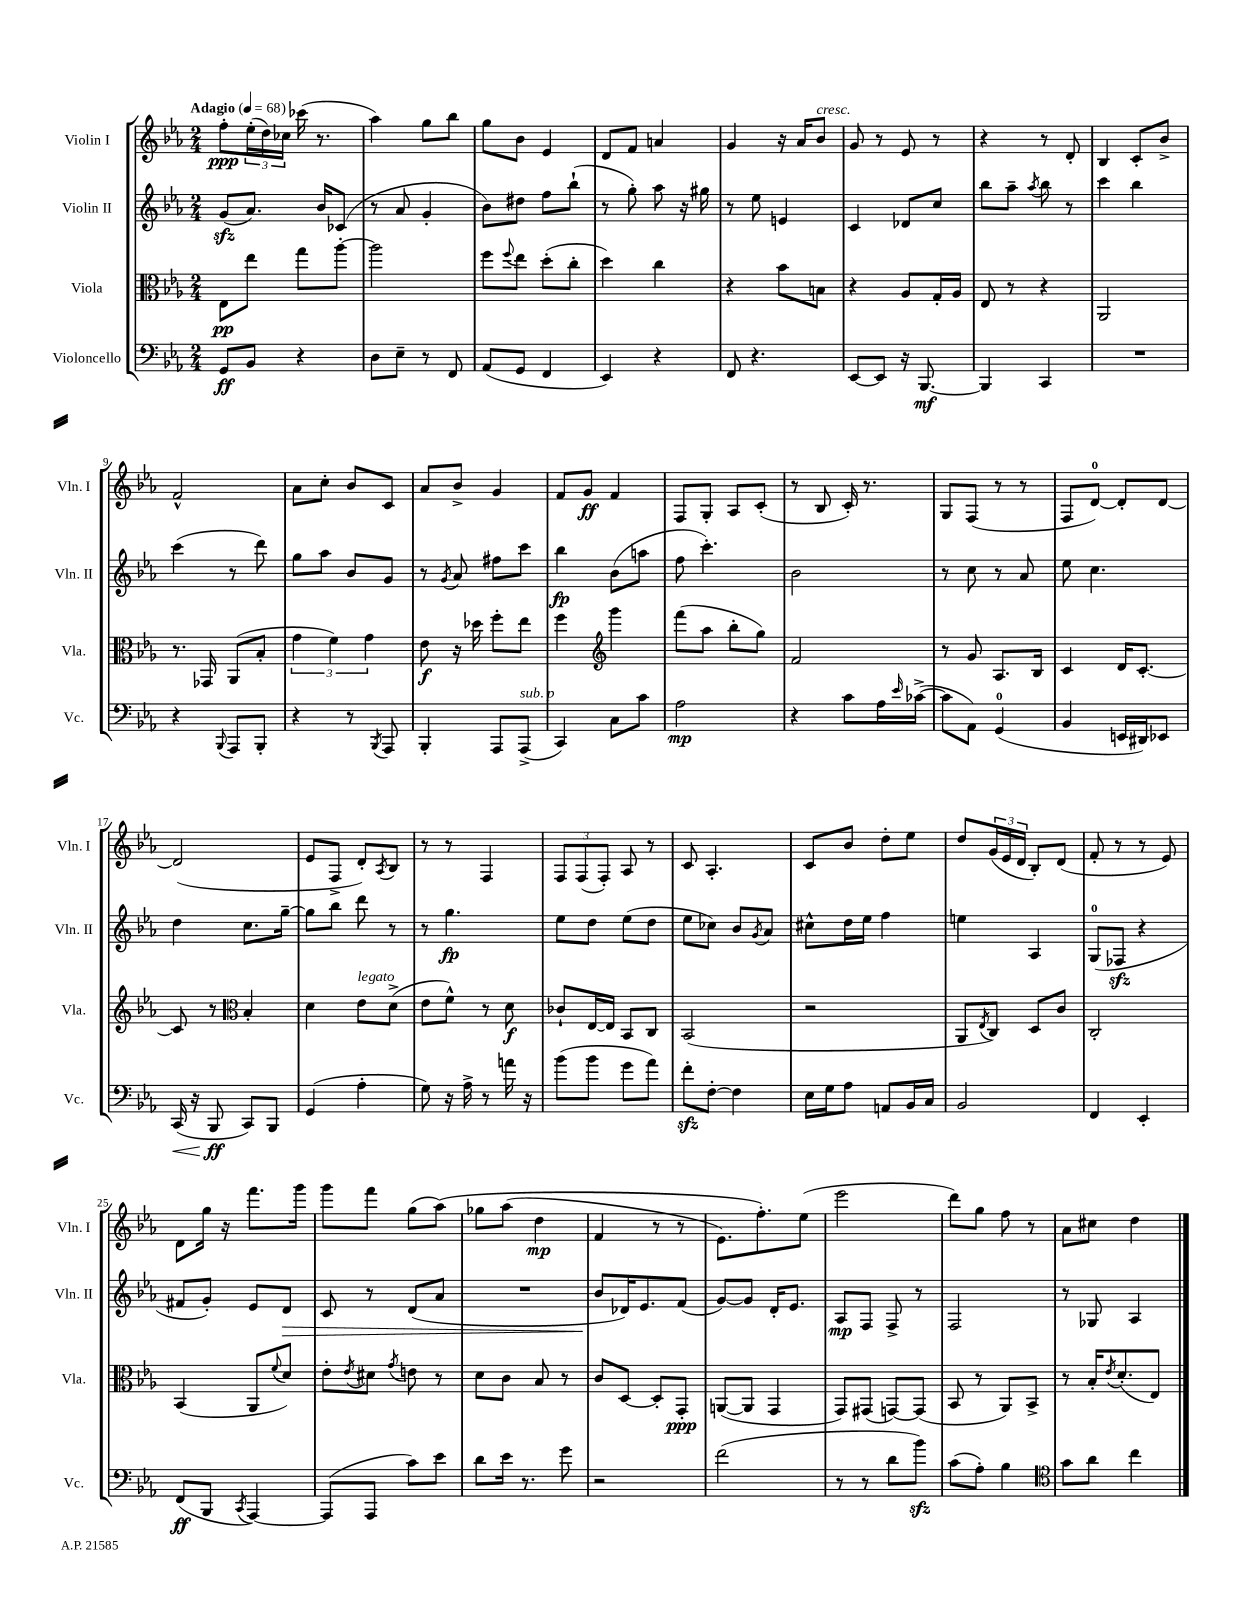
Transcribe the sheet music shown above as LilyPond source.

<<
\new StaffGroup <<
\new Staff = "s0" \with { instrumentName = "Violin I" shortInstrumentName = "Vln. I" } {
    \clef treble \key ees \major \numericTimeSignature \time 2/4 \tempo "Adagio" 4 = 68
    f''8-.\ppp \tuplet 3/2 { ees''16-.( d''16) ces''16 } ces'''16( r8. |
    aes''4) g''8 bes''8 |
    g''8 bes'8 ees'4 |
    d'8 f'8 a'4 |
    g'4 r16 aes'16 bes'8^\markup { \italic "cresc." } |
    g'8 r8 ees'8 r8 |
    r4 r8 d'8-. |
    bes4 c'8-. bes'8-> |
    f'2-^ |
    aes'8 c''8-. bes'8 c'8 |
    aes'8 bes'8-> g'4 |
    f'8 g'8\ff f'4 |
    f8 g8-. aes8 c'8-.( |
    r8 bes8 c'16-.) r8. |
    g8 f8( r8 r8 |
    f8 d'8-0~) d'8-. d'8~ |
    d'2( |
    ees'8 f8-> d'8-.) \acciaccatura { aes8 } bes8 |
    r8 r8 f4 |
    \tuplet 3/2 { f8 f8( f8-.) } aes8 r8 |
    c'8 aes4.-. |
    c'8 bes'8 d''8-. ees''8 |
    d''8 \tuplet 3/2 { g'16( ees'16 d'16 } bes8-.) d'8( |
    f'8-. r8 r8 ees'8) |
    d'8 g''16 r16 f'''8. g'''16 |
    g'''8 f'''8 g''8( aes''8)\( |
    ges''8 aes''8( d''4\mp |
    f'4 r8 r8 |
    ees'8.) f''8.-.\) ees''8( |
    ees'''2 |
    d'''8) g''8 f''8 r8 |
    aes'8 cis''8 d''4 \bar "|." |
}
\new Staff = "s1" \with { instrumentName = "Violin II" shortInstrumentName = "Vln. II" } {
    \clef treble \key ees \major \numericTimeSignature \time 2/4
    g'8\sfz( aes'8.) bes'16 ces'8( |
    r8 aes'8 g'4-. |
    bes'8) dis''8 f''8 bes''8-!( |
    r8 g''8-.) aes''8 r16 gis''16 |
    r8 ees''8 e'4 |
    c'4 des'8 c''8 |
    bes''8 aes''8-- \acciaccatura { aes''8 } bes''8 r8 |
    c'''4 bes''4 |
    c'''4( r8 d'''8) |
    g''8 aes''8 bes'8 g'8 |
    r8 \acciaccatura { g'8 } aes'8 fis''8 c'''8 |
    bes''4\fp bes'8( a''8 |
    f''8 c'''4.-.) |
    bes'2 |
    r8 c''8 r8 aes'8 |
    ees''8 c''4. |
    d''4 c''8. g''16~-- |
    g''8 bes''8 d'''8 r8 |
    r8 g''4.\fp |
    ees''8 d''8 ees''8( d''8 |
    ees''8 ces''8) bes'8 \acciaccatura { g'8 } aes'8 |
    cis''8-^ d''16 ees''16 f''4 |
    e''4 aes4 |
    g8-0( fes8\sfz r4 |
    fis'8 g'8-.) ees'8 d'8\> |
    c'8 r8 d'8( aes'8 |
    R2 |
    bes'8\! des'16) ees'8. f'8( |
    g'8~) g'8 d'16-. ees'8. |
    aes8\mp f8 f8-> r8 |
    f2 |
    r8 ges8 aes4 \bar "|." |
}
\new Staff = "s2" \with { instrumentName = "Viola" shortInstrumentName = "Vla." } {
    \clef alto \key ees \major \numericTimeSignature \time 2/4
    ees8\pp ees''8 g''8 aes''8~-. |
    aes''2 |
    f''8 \appoggiatura { f''8 } ees''8 d''8-.( c''8-. |
    d''4) c''4 |
    r4 bes'8 b8 |
    r4 aes8 g16-. aes16 |
    ees8 r8 r4 |
    aes,2 |
    r8. ges,16 aes,8( bes8-. |
    \tuplet 3/2 { g'4 f'4) g'4 } |
    ees'8\f r16 des''16 f''8-. ees''8 |
    f''4 \clef treble g'''4 |
    f'''8( aes''8 bes''8-. g''8) |
    f'2 |
    r8 g'8 aes8. bes16 |
    c'4 d'16 c'8.~-. |
    c'8 r8 \clef alto bes4-. |
    d'4 ees'8^\markup { \italic "legato" } d'8->( |
    ees'8 f'8-^) r8 d'8\f |
    ces'8-! ees16~ ees16 bes,8 c8 |
    bes,2( |
    r2 |
    aes,8 \acciaccatura { ees8 } c8) d8 c'8 |
    c2-. |
    bes,4( aes,8 \appoggiatura { f'8 } d'8) |
    ees'8-. \acciaccatura { ees'8 } dis'8 \acciaccatura { g'8 } e'8 r8 |
    d'8 c'8 bes8 r8 |
    c'8 d8~ d8-. g,8-.\ppp |
    a,8~( a,8 g,4 |
    g,8) gis,8( g,8~) g,8( |
    bes,8 r8 aes,8) bes,8-> |
    r8 bes16-. \acciaccatura { ees'8 } d'8.-.( ees8) \bar "|." |
}
\new Staff = "s3" \with { instrumentName = "Violoncello" shortInstrumentName = "Vc." } {
    \clef bass \key ees \major \numericTimeSignature \time 2/4
    g,8\ff bes,8 r4 |
    d8 ees8-- r8 f,8 |
    aes,8( g,8 f,4 |
    ees,4) r4 |
    f,8 r4. |
    ees,8~ ees,8 r16 bes,,8.~\mf |
    bes,,4 c,4 |
    R2 |
    r4 \appoggiatura { bes,,8 } aes,,8 bes,,8-. |
    r4 r8 \acciaccatura { bes,,8 } aes,,8 |
    bes,,4-. aes,,8 aes,,8->^\markup { \italic "sub. p" }( |
    c,4) c8 c'8 |
    aes2\mp |
    r4 c'8 aes16 \grace { ees'16 } ces'16~->( |
    ces'8 aes,8) g,4-0( |
    bes,4 e,16 dis,16) ees,8 |
    c,16\<( r16 bes,,8\ff\! c,8) bes,,8 |
    g,4( aes4-. |
    g8) r16 aes16-> r8 a'16 r16 |
    bes'8( bes'8 g'8 aes'8) |
    f'8-.\sfz f8~-. f4 |
    ees16 g16 aes8 a,8 bes,16 c16 |
    bes,2 |
    f,4 ees,4-. |
    f,8\ff( bes,,8 \acciaccatura { c,8 } aes,,4~) |
    aes,,8( aes,,8 c'8) ees'8 |
    d'8 ees'16 r8. g'8 |
    r2 |
    f'2( |
    r8 r8 d'8 bes'8\sfz) |
    c'8( aes8-.) bes4 |
    \clef tenor g'8 aes'8 c''4 \bar "|." |
}
>>
>>
